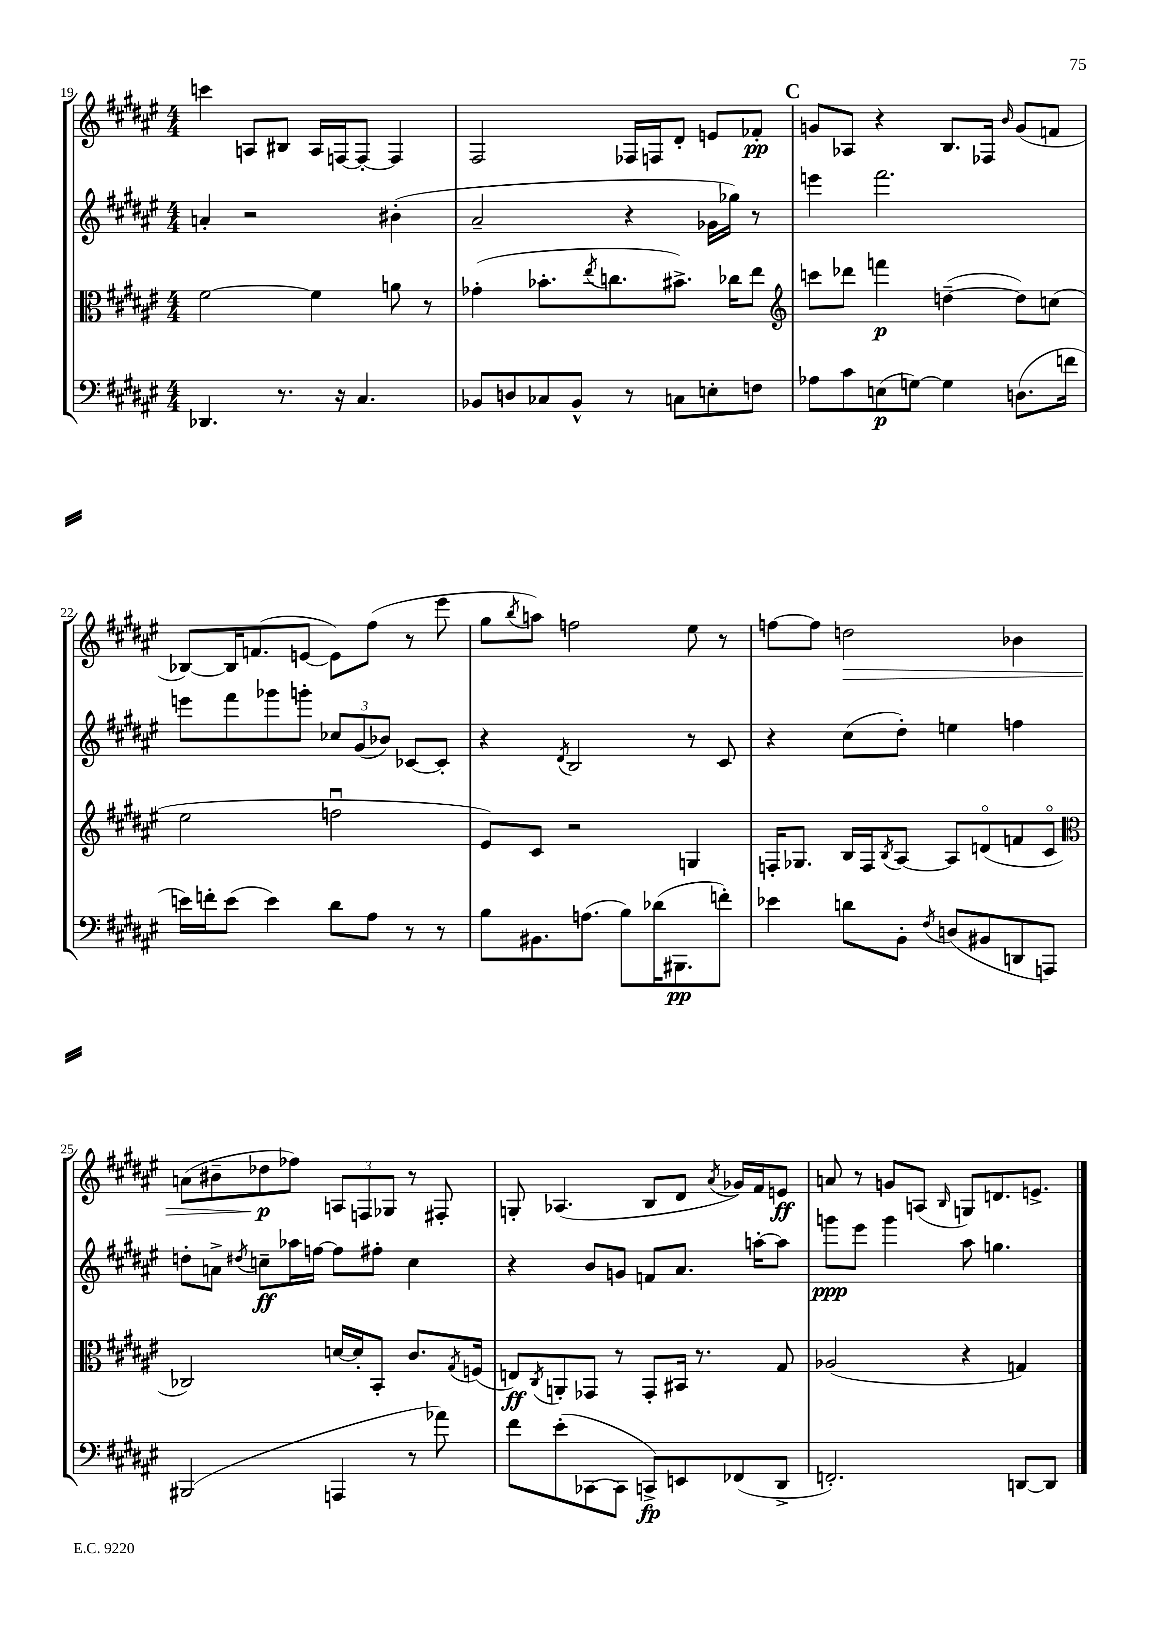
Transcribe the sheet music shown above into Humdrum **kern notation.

**kern	**dynam	**kern	**dynam	**kern	**dynam	**kern	**dynam
*part4	*part4	*part3	*part3	*part2	*part2	*part1	*part1
*staff4	*staff4	*staff3	*staff3	*staff2	*staff2	*staff1	*staff1
*clefF4	*	*clefC3	*	*clefG2	*	*clefG2	*
*k[f#c#g#d#a#e#]	*	*k[f#c#g#d#a#e#]	*	*k[f#c#g#d#a#e#]	*	*k[f#c#g#d#a#e#]	*
*M4/4	*	*M4/4	*	*M4/4	*	*M4/4	*
=19	=19	=19	=19	=19	=19	=19	=19
4.DD-X/	.	[2f#\	.	4an'/	.	4cccn\	.
.	.	.	.	2r	.	8An/L	.
8.r	.	.	.	.	.	8B#X/J	.
.	.	4f#\]	.	.	.	16A/LL	.
16r	.	.	.	.	.	[16Fn/J	.
4.C#/	.	.	.	.	.	8F'/J_	.
.	.	8an\	.	(4b#X'\	.	4F/]	.
.	.	8r	.	.	.	.	.
=20	=20	=20	=20	=20	=20	=20	=20
8BB-X/L	.	(4g-X'\	.	2a#~/	.	2F#/	.
8Dn/	.	.	.	.	.	.	.
8C-X/	.	8.b-X'\L	.	.	.	.	.
8BB-^^/J	.	.	.	.	.	.	.
.	.	8qee#/	.	.	.	.	.
.	.	8.ccn\	.	.	.	.	.
8r	.	.	.	4r	.	16F-X/LL	.
.	.	.	.	.	.	16Fn/J	.
8Cn\L	.	8.b#X^\J)	.	.	.	8d#'/J	.
8En'\	.	.	.	16g-X\LL	.	8en/L	.
.	.	16cc-X\KL	.	16gg-X\JJ)	.	.	.
8Fn\J	.	8ee#\J	.	8r	.	8f-X'/J	pp
!!LO:REH:place=s1:t=C
=21	=21	=21	=21	=21	=21	=21	=21
*	*	*clefG2	*	*	*	*	*
8A-X\L	.	8cccn\L	.	4eeen\	.	8gn/L	.
8c#\	.	8ddd-X\J	.	.	.	8A-X/J	.
(8En\	p	4fffn\	p	2.fff#\	.	4r	.
[8Gn\J)	.	.	.	.	.	.	.
4G\]	.	([4ddn~\	.	.	.	8.B/L	.
.	.	.	.	.	.	16F-X/Jk	.
.	.	.	.	.	.	16qqb/	.
(8.Dn\L	.	8dd\L])	.	.	.	(8g/L	.
.	.	(8ccn\J	.	.	.	8fn/J	.
16fn\Jk	.	.	.	.	.	.	.
!!LO:LB:g=z
=22	=22	=22	=22	=22	=22	=22	=22
16en\LL)	.	2ee#\	.	8eeen\L	.	[8B-X/L)	.
16fn'\J	.	.	.	.	.	.	.
(8e\J	.	.	.	8fff#\	.	16B-/K]	.
.	.	.	.	.	.	(8.fn/	.
4e\)	.	.	.	8ggg-X\	.	.	.
.	.	.	.	8gggn'\J	.	[8en/J	.
8d#\L	.	2ffnu\	.	12cc-X/L	.	8e\L])	.
.	.	.	.	(12g#/	.	.	.
8A#\J	.	.	.	.	.	(8ff#\J	.
.	.	.	.	12b-X/J)	.	.	.
8r	.	.	.	[8c-X/L	.	8r	.
8r	.	.	.	8c-'/J]	.	8eee#\	.
=23	=23	=23	=23	=23	=23	=23	=23
8B\L	.	8e#/L)	.	4r	.	8gg#\L	.
.	.	.	.	.	.	8qbb/	.
8.BB#X\	.	8c#/J	.	.	.	8aan\J)	.
.	.	.	.	8qd#/	.	.	.
.	.	2r	.	2B/	.	2ffn\	.
(8.An\J	.	.	.	.	.	.	.
8B\L)	.	.	.	.	.	.	.
(16d-X\K	.	.	.	.	.	.	.
8.BBB#X\	pp	.	.	.	.	.	.
.	.	4Gn/	.	8r	.	8ee#\	.
8fn'\J)	.	.	.	8c#/	.	8r	.
=24	=24	=24	=24	=24	=24	=24	=24
4e-X\	.	16Fn'/KL	.	4r	.	[8ffn\L	.
.	.	8.G-X/J	.	.	.	.	.
.	.	.	.	.	.	8ff\J]	.
!	!	!	!	!	!	!	!LO:HP:b
8dn\L	.	16B/LL	.	(8cc#\L	.	2ddn\	>
.	.	16F/J	.	.	.	.	.
.	.	8qB/	.	.	.	.	.
8BB'\J	.	[8A#/J	.	8dd#'\J)	.	.	.
8qF#/	.	.	.	.	.	.	.
(8Dn/L	.	8A#/L]	.	4een\	.	.	.
8BB#X/	.	(8dn/	.	.	.	.	.
8DDn/	.	8fn/	.	4ffn\	.	4b-X\	.
8AAAn/J)	.	8c#/J	.	.	.	.	.
!!LO:LB:g=z
=25	=25	=25	=25	=25	=25	=25	=25
*	*	*clefC3	*	*	*	*	*
(2BBB#X/	.	2C-X/)	.	8ddn'\L	.	(8an\L	.
.	.	.	.	8an^\J	.	8b#X~\	.
.	.	.	.	8qdd#X/	.	.	.
.	.	.	.	8ccn~\L	ff	8dd-X\	p
.	.	.	.	16aa-X\L	.	8ff-X\J)	]
.	.	.	.	[16ffn\JJ	.	.	.
4AAAn/	.	[16dn/LL	.	8ff\L]	.	12An/L	.
.	.	16d'/J]	.	.	.	.	.
.	.	.	.	.	.	12Fn/	.
.	.	8BB'/J	.	8ff#X'\J	.	.	.
.	.	.	.	.	.	12G-X/J	.
8r	.	8.c#/L	.	4cc\	.	8r	.
8a-X\)	.	.	.	.	.	8F#X'/	.
.	.	8qG#/	.	.	.	.	.
.	.	(16Fn/Jk	.	.	.	.	.
=26	=26	=26	=26	=26	=26	=26	=26
8f#\L	.	8En/L)	ff	4r	.	8Gn'/	.
.	.	8qC#/	.	.	.	.	.
(8e#'\	.	8AAn'/	.	.	.	(4.A-X/	.
[8CC-X\	.	8GG-X/J	.	8b/L	.	.	.
8CC-\J]	.	8r	.	8gn/J	.	.	.
8CCn^/L)	fp	8GG-'/L	.	8fn/L	.	8B/L	.
8EEn/	.	16BB#X/Jk	.	8.a#/J	.	8d#/J	.
.	.	8.r	.	.	.	.	.
.	.	.	.	.	.	8qa#/	.
(8FF-X/	.	.	.	.	.	16g-X/LL)	.
.	.	.	.	[16aan'\KL	.	16f#/J	.
8DD#^/J	.	8G#/	.	8aa\J]	.	8en/J	ff
=27	=27	=27	=27	=27	=27	=27	=27
2.FFn'/)	.	(2A-X/	.	8gggn\L	ppp	8an/	.
.	.	.	.	8eee#\J	.	8r	.
.	.	.	.	4ggg\	.	8gn/L	.
.	.	.	.	.	.	(8An/J	.
.	.	.	.	.	.	16qqB/	.
.	.	4r	.	8aa#\	.	8Gn/L)	.
.	.	.	.	4.ggn\	.	8.dn/	.
[8DDn/L	.	4Gn/)	.	.	.	.	.
.	.	.	.	.	.	8.en^/J	.
8DD/J]	.	.	.	.	.	.	.
==	==	==	==	==	==	==	==
*-	*-	*-	*-	*-	*-	*-	*-
